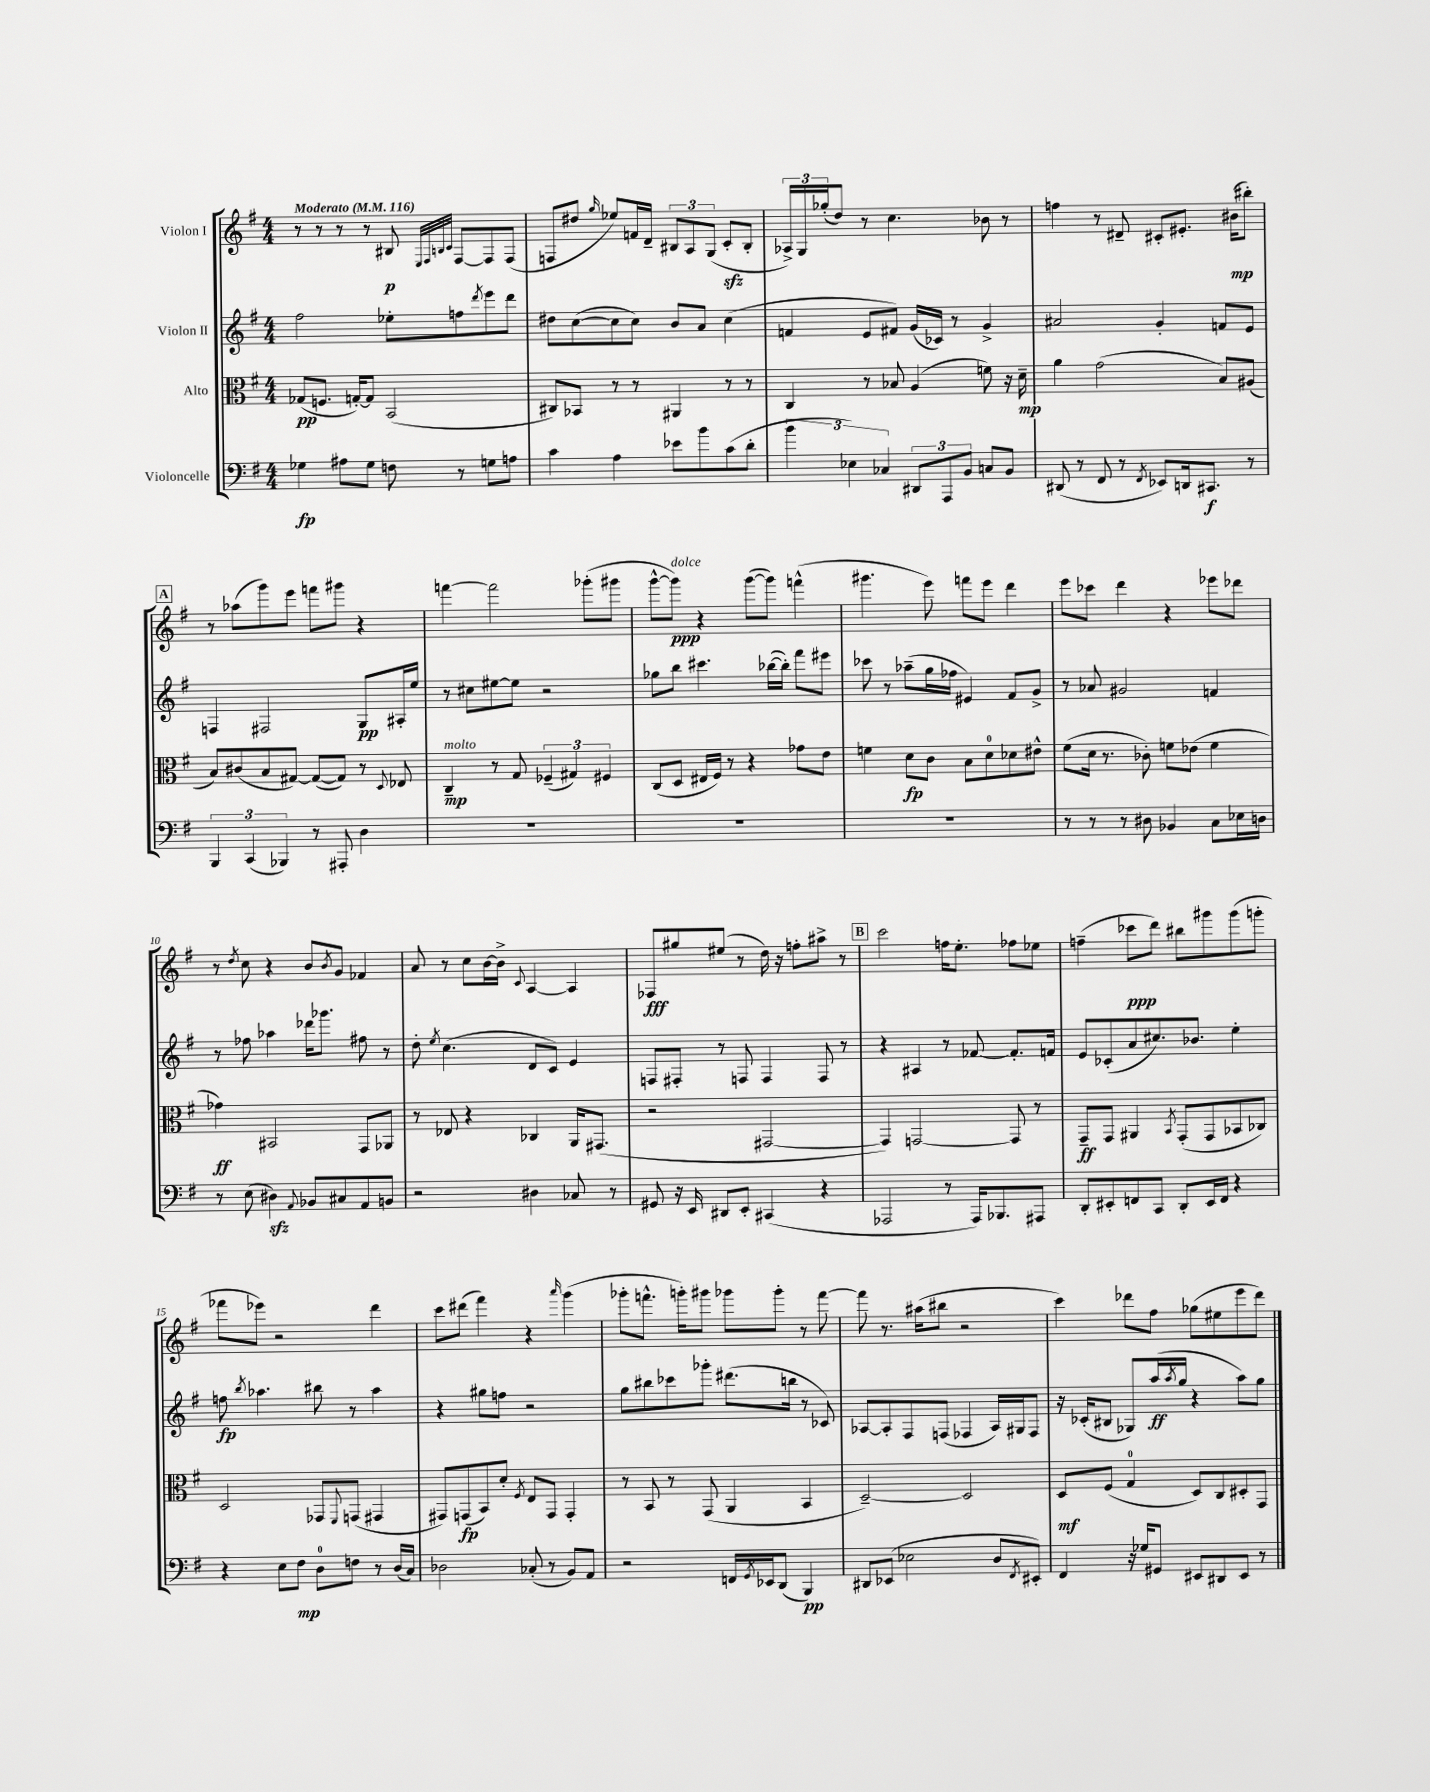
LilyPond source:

<<
\new StaffGroup <<
\new Staff = "s0" \with { instrumentName = "Violon I" } {
    \clef treble \key g \major \numericTimeSignature \time 4/4 \tempo "Moderato" 4 = 116
    r8 r8 r8 r8 bis8\p \grace { e32 fis32 b32 c'32 } fis8~ fis8 fis8( |
    f8 dis''8 \grace { g''16 } ees''8) f'16 d'16-- \tuplet 3/2 { bis8 a8 g8( } c'8-.\sfz bis8-. |
    \tuplet 3/2 { aes16->) g16 ges''16-.( } d''8) r8 c''4. bes'8 r8 |
    f''4 r8 dis'8-- cis'8-. eis'8.-. bis'16\mp( bis''8-.) |
    \mark \markup { \box "A" } r8 aes''8( g'''8) e'''8 f'''8 gis'''8 r4 |
    f'''4~ f'''2 ges'''8-.( gis'''8 |
    g'''8~-^ g'''8\ppp^\markup { \italic "dolce" }) r4 g'''8~( g'''8) f'''4-^( |
    gis'''4. e'''8) f'''8 e'''8 d'''4 |
    e'''8 ces'''8 d'''4 r4 ees'''8 des'''8 |
    r8 \acciaccatura { d''8 } c''8 r4 b'8 \acciaccatura { b'8 } g'8 fes'4 |
    a'8 r8 c''8 b'16~ b'16-> \appoggiatura { c'8 } a4~ a4 |
    fes8\fff gis''8 eis''8( r8 d''16) r16 f''8-. ais''8-> r8 |
    \mark \markup { \box "B" } c'''2 f''16 e''8.-. fes''8 ees''8 |
    f''4--( ces'''8\ppp d'''8) bis''8 gis'''8 gis'''8( g'''8-. |
    fes'''8 ees'''8) r2 d'''4 |
    c'''8 dis'''8( fis'''4) r4 \grace { a'''16 } g'''4( |
    ges'''8-. f'''8.-^ g'''16-.) gis'''8 ges'''8 ges'''8-. r8 f'''8~ |
    f'''8 r8. ais''16( bis''8 r2 |
    c'''4) des'''8 fis''8 ges''8( eis''8 e'''8 des'''8) \bar "|." |
}
\new Staff = "s1" \with { instrumentName = "Violon II" } {
    \clef treble \key g \major \numericTimeSignature \time 4/4
    fis''2 ees''8-. f''8 \acciaccatura { d'''8 } e'''8 d'''8 |
    dis''8 c''8~( c''8 c''8) b'8 a'8 c''4( |
    f'4 e'8 fis'8) g'16( ces'16) r8 g'4-> |
    ais'2 g'4-. f'8 e'8 |
    \mark \markup { \box "A" } f4 fis2 g8\pp ais16-. e''16 |
    r8 cis''8 eis''8~ eis''8 r2 |
    ges''8 b''8 cis'''4. bes''16~( bes''16-.) fis'''8 eis'''8 |
    ces'''8 r8 aes''8--( g''16 fes''16 eis'4) fis'8 g'8-> |
    r8 aes'8 gis'2 f'4 |
    r8 fes''8 aes''4 des'''16 ges'''8. fis''8 r8 |
    d''8-. \acciaccatura { e''8 } c''4.( d'8 c'8) e'4 |
    f8 fis8-. r8 f8 f4 f8 r8 |
    \mark \markup { \box "B" } r4 ais4 r8 fes'8~ fes'8.-. f'16 |
    e'8 ces'8-.( a'8 cis''8.) bes'8. e''4-. |
    f''8\fp \acciaccatura { b''8 } aes''4. bis''8 r8 aes''4 |
    r4 gis''8 f''8 r2 |
    g''8 bis''8 ces'''8 ges'''8-. dis'''8.( b''16 r8 ces'8) |
    aes8~ aes8-. fis8 f8( fes4 aes16) gis16 fes8 |
    r16 ces'16-.( bis8 ges8) a''16\ff( \acciaccatura { a''8 } g''16 r4 a''8) g''8 \bar "|." |
}
\new Staff = "s2" \with { instrumentName = "Alto" } {
    \clef alto \key g \major \numericTimeSignature \time 4/4
    ges8\pp( f8. g16~-.) g8 b,2( |
    cis8) bes,8 r8 r8 ais,4 r8 r8 |
    c4 r8 bes8 a4( f'8) r16 d'16--\mp |
    a'4 g'2( b8) ais8( |
    \mark \markup { \box "A" } b8) cis'8( b8 gis8~) gis8~( gis8) r8 \appoggiatura { d8 } ees8 |
    c4--\mp^\markup { \italic "molto" } r8 g8 \tuplet 3/2 { fes4--( gis4) fis4 } |
    c8( d8 eis16 fis16) r8 r4 ges'8 e'8 |
    f'4 d'8\fp c'8 b8 d'8-0 des'8 eis'8-^ |
    fis'8( d'16 r8. ces'8-.) f'8 ees'8( f'4 |
    ges'4\ff) bis,2 g,8 aes,8 |
    r8 ees8 r4 ces4 a,16 gis,8.( |
    r2 gis,2~ |
    \mark \markup { \box "B" } gis,4) g,2~ g,8 r8 |
    g,8--\ff g,8 ais,4 \acciaccatura { b,8 } g,8-.( g,8 bes,8 ces8) |
    d2 ges,8 \appoggiatura { fis,8 } g,8( gis,4 |
    gis,8) g,8\fp( b,8) d'8-. \acciaccatura { fis8 } e8 g,8 g,4-. |
    r8 b,8 r8 g,8( a,4 b,4 |
    d2~--) d2 |
    d8\mf fis8( g4-0 d8) c8 dis8-. g,8 \bar "|." |
}
\new Staff = "s3" \with { instrumentName = "Violoncelle" } {
    \clef bass \key g \major \numericTimeSignature \time 4/4
    ges4\fp ais8 ges8 f8 r8 g8 a8 |
    c'4 a4 ees'8 b'8 c'8( d'8-. |
    \tuplet 3/2 { b'4 ees4) ces4 } \tuplet 3/2 { dis,8 a,,8 b,8 } c8 b,8 |
    dis,8( r8 fis,8 r8 \acciaccatura { fis,8 } ees,8) d,16 cis,8.\f r8 |
    \mark \markup { \box "A" } \tuplet 3/2 { b,,4 c,4( bes,,4) } r8 ais,,8-. d4 |
    R1 |
    R1 |
    R1 |
    r8 r8 r8 dis8 bes,4 c8 ees16 d16 |
    r8 e8( dis4\sfz) \appoggiatura { a,8 } bes,8 cis8 a,8 b,8 |
    r2 dis4 ces8 r8 |
    gis,8 r16 e,16 dis,8 e,8-. cis,4( r4 |
    \mark \markup { \box "B" } aes,,2 r8 aes,,16) bes,,8. ais,,8 |
    d,8-. eis,8-. f,8 c,8 d,8-. eis,16 f,16 r4 |
    r4 e8 fis8\mp d8-0 f8 r8 d16( c16) |
    des2 ces8-.( r8 b,8) a,8 |
    r2 f,16 \acciaccatura { g,8 } ees,16 d,8( b,,4\pp) |
    dis,8 ees,8( ees2 d8 \acciaccatura { fis,8 } eis,8-.) |
    fis,4 r16 ges16 gis,8 eis,8 dis,8 eis,8 r8 \bar "|." |
}
>>
>>
